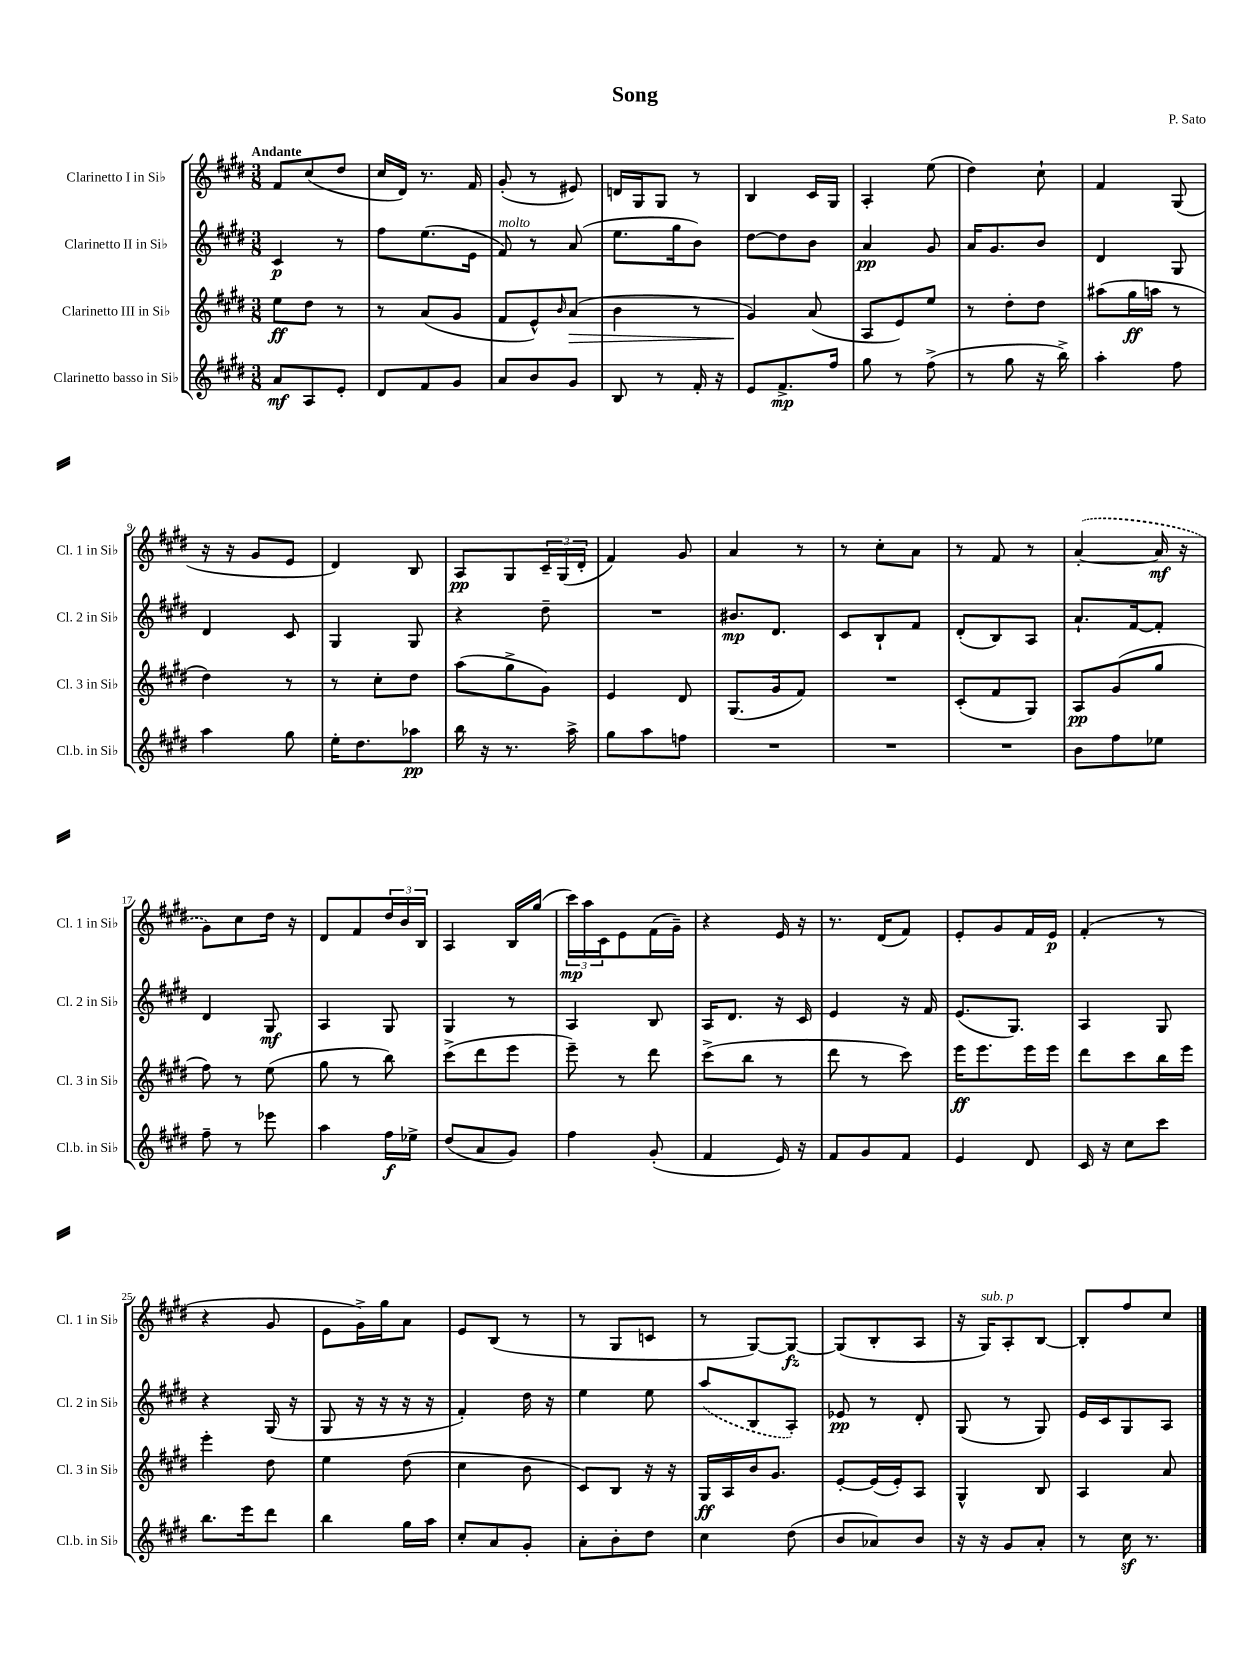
\header { title = "Song" composer = "P. Sato" }
<<
\new StaffGroup <<
\new Staff = "s0" \with { instrumentName = "Clarinetto I in Sib" shortInstrumentName = "Cl. 1 in Sib" } {
    \clef treble \key e \major \numericTimeSignature \time 3/8 \tempo "Andante"
    fis'8 cis''8( dis''8 |
    cis''16 dis'16) r8. fis'16 |
    gis'8-.( r8 eis'8) |
    d'16 gis16 gis8 r8 |
    b4 cis'16 gis16 |
    a4-. e''8( |
    dis''4) cis''8-! |
    fis'4 gis8( |
    r16 r16 gis'8 e'8 |
    dis'4) b8 |
    a8\pp gis8 \tuplet 3/2 { cis'16-- gis16( dis'16-. } |
    fis'4) gis'8 |
    a'4 r8 |
    r8 cis''8-. a'8 |
    r8 fis'8 r8 |
    \once \slurDashed a'4~-.( a'16\mf r16 |
    gis'8) cis''8 dis''16 r16 |
    dis'8 fis'8 \tuplet 3/2 { dis''16 b'16 b16 } |
    a4 b16 gis''16( |
    \tuplet 3/2 { cis'''16\mp) a''16 cis'16 } e'8 fis'16( gis'16--) |
    r4 e'16 r16 |
    r8. dis'16( fis'8) |
    e'8-. gis'8 fis'16 e'16\p |
    fis'4-.( r8 |
    r4 gis'8 |
    e'8 gis'16->) gis''16 a'8 |
    e'8 b8( r8 |
    r8 gis8 c'8 |
    r8 gis8~) gis8~\fz |
    gis8( b8-. a8 |
    r16 gis16^\markup { \italic "sub. p" }) a8-. b8~ |
    b8-. fis''8 cis''8 \bar "|." |
}
\new Staff = "s1" \with { instrumentName = "Clarinetto II in Sib" shortInstrumentName = "Cl. 2 in Sib" } {
    \clef treble \key e \major \numericTimeSignature \time 3/8
    cis'4\p r8 |
    fis''8 e''8.( e'16 |
    fis'8^\markup { \italic "molto" }) r8 a'8( |
    e''8. gis''16 b'8) |
    dis''8~ dis''8 b'8 |
    a'4\pp gis'8 |
    a'16 gis'8. b'8 |
    dis'4 gis8 |
    dis'4 cis'8 |
    gis4 gis8 |
    r4 dis''8-- |
    R4. |
    bis'8.\mp dis'8. |
    cis'8 b8-! fis'8 |
    dis'8-.( b8) a8 |
    a'8.-! fis'16~ fis'8-. |
    dis'4 gis8\mf |
    a4 gis8 |
    gis4 r8 |
    a4 b8 |
    a16 dis'8. r16 cis'16 |
    e'4 r16 fis'16 |
    e'8.( gis8.) |
    a4 gis8 |
    r4 gis16( r16 |
    gis8 r16 r16 r16 r16 |
    fis'4-.) dis''16 r16 |
    e''4 e''8 |
    \once \slurDashed a''8( b8 a8-.) |
    ees'8\pp r8 dis'8-. |
    gis8( r8 gis8) |
    e'16 cis'16 gis8 a8 \bar "|." |
}
\new Staff = "s2" \with { instrumentName = "Clarinetto III in Sib" shortInstrumentName = "Cl. 3 in Sib" } {
    \clef treble \key e \major \numericTimeSignature \time 3/8
    e''8\ff dis''8 r8 |
    r8 a'8( gis'8 |
    fis'8 e'8-^) \grace { b'16 } a'8\>( |
    b'4 r8 |
    gis'4\!) a'8( |
    a8 e'8) e''8 |
    r8 dis''8-. dis''8 |
    ais''8( gis''16\ff a''16 r8 |
    dis''4) r8 |
    r8 cis''8-. dis''8 |
    a''8( gis''8-> gis'8) |
    e'4 dis'8 |
    gis8.( gis'16 fis'8) |
    R4. |
    cis'8-.( fis'8 gis8) |
    a8\pp gis'8( gis''8 |
    fis''8) r8 e''8( |
    gis''8 r8 b''8) |
    cis'''8->( dis'''8 e'''8 |
    e'''8--) r8 dis'''8 |
    cis'''8->( b''8 r8 |
    dis'''8 r8 cis'''8) |
    e'''16\ff e'''8. e'''16 e'''16 |
    dis'''8 cis'''8 b''16 e'''16 |
    e'''4-. dis''8 |
    e''4 dis''8( |
    cis''4 b'8 |
    cis'8) b8 r16 r16 |
    gis16\ff a16 b'16 gis'8. |
    e'8~-. e'16( e'16-.) a8 |
    gis4-^ b8 |
    a4 a'8 \bar "|." |
}
\new Staff = "s3" \with { instrumentName = "Clarinetto basso in Sib" shortInstrumentName = "Cl.b. in Sib" } {
    \clef treble \key e \major \numericTimeSignature \time 3/8
    a'8\mf a8 e'8-. |
    dis'8 fis'8 gis'8 |
    a'8 b'8 gis'8 |
    b8 r8 fis'16-. r16 |
    e'8 fis'8.->\mp fis''16 |
    gis''8 r8 fis''8->( |
    r8 gis''8 r16 b''16->) |
    a''4-. fis''8 |
    a''4 gis''8 |
    e''16-. dis''8. aes''8\pp |
    b''16 r16 r8. a''16-> |
    gis''8 a''8 f''8 |
    R4. |
    R4. |
    R4. |
    b'8 fis''8 ees''8 |
    fis''8-- r8 ees'''8 |
    a''4 fis''16\f ees''16-> |
    dis''8( a'8 gis'8) |
    fis''4 gis'8-.( |
    fis'4 e'16) r16 |
    fis'8 gis'8 fis'8 |
    e'4 dis'8 |
    cis'16 r16 cis''8 cis'''8 |
    b''8. e'''16 dis'''8 |
    b''4 gis''16 a''16 |
    cis''8-. a'8 gis'8-. |
    a'8-. b'8-. dis''8 |
    cis''4 dis''8( |
    b'8 aes'8) b'8 |
    r16 r16 gis'8 a'8-. |
    r8 cis''16\sf r8. \bar "|." |
}
>>
>>
